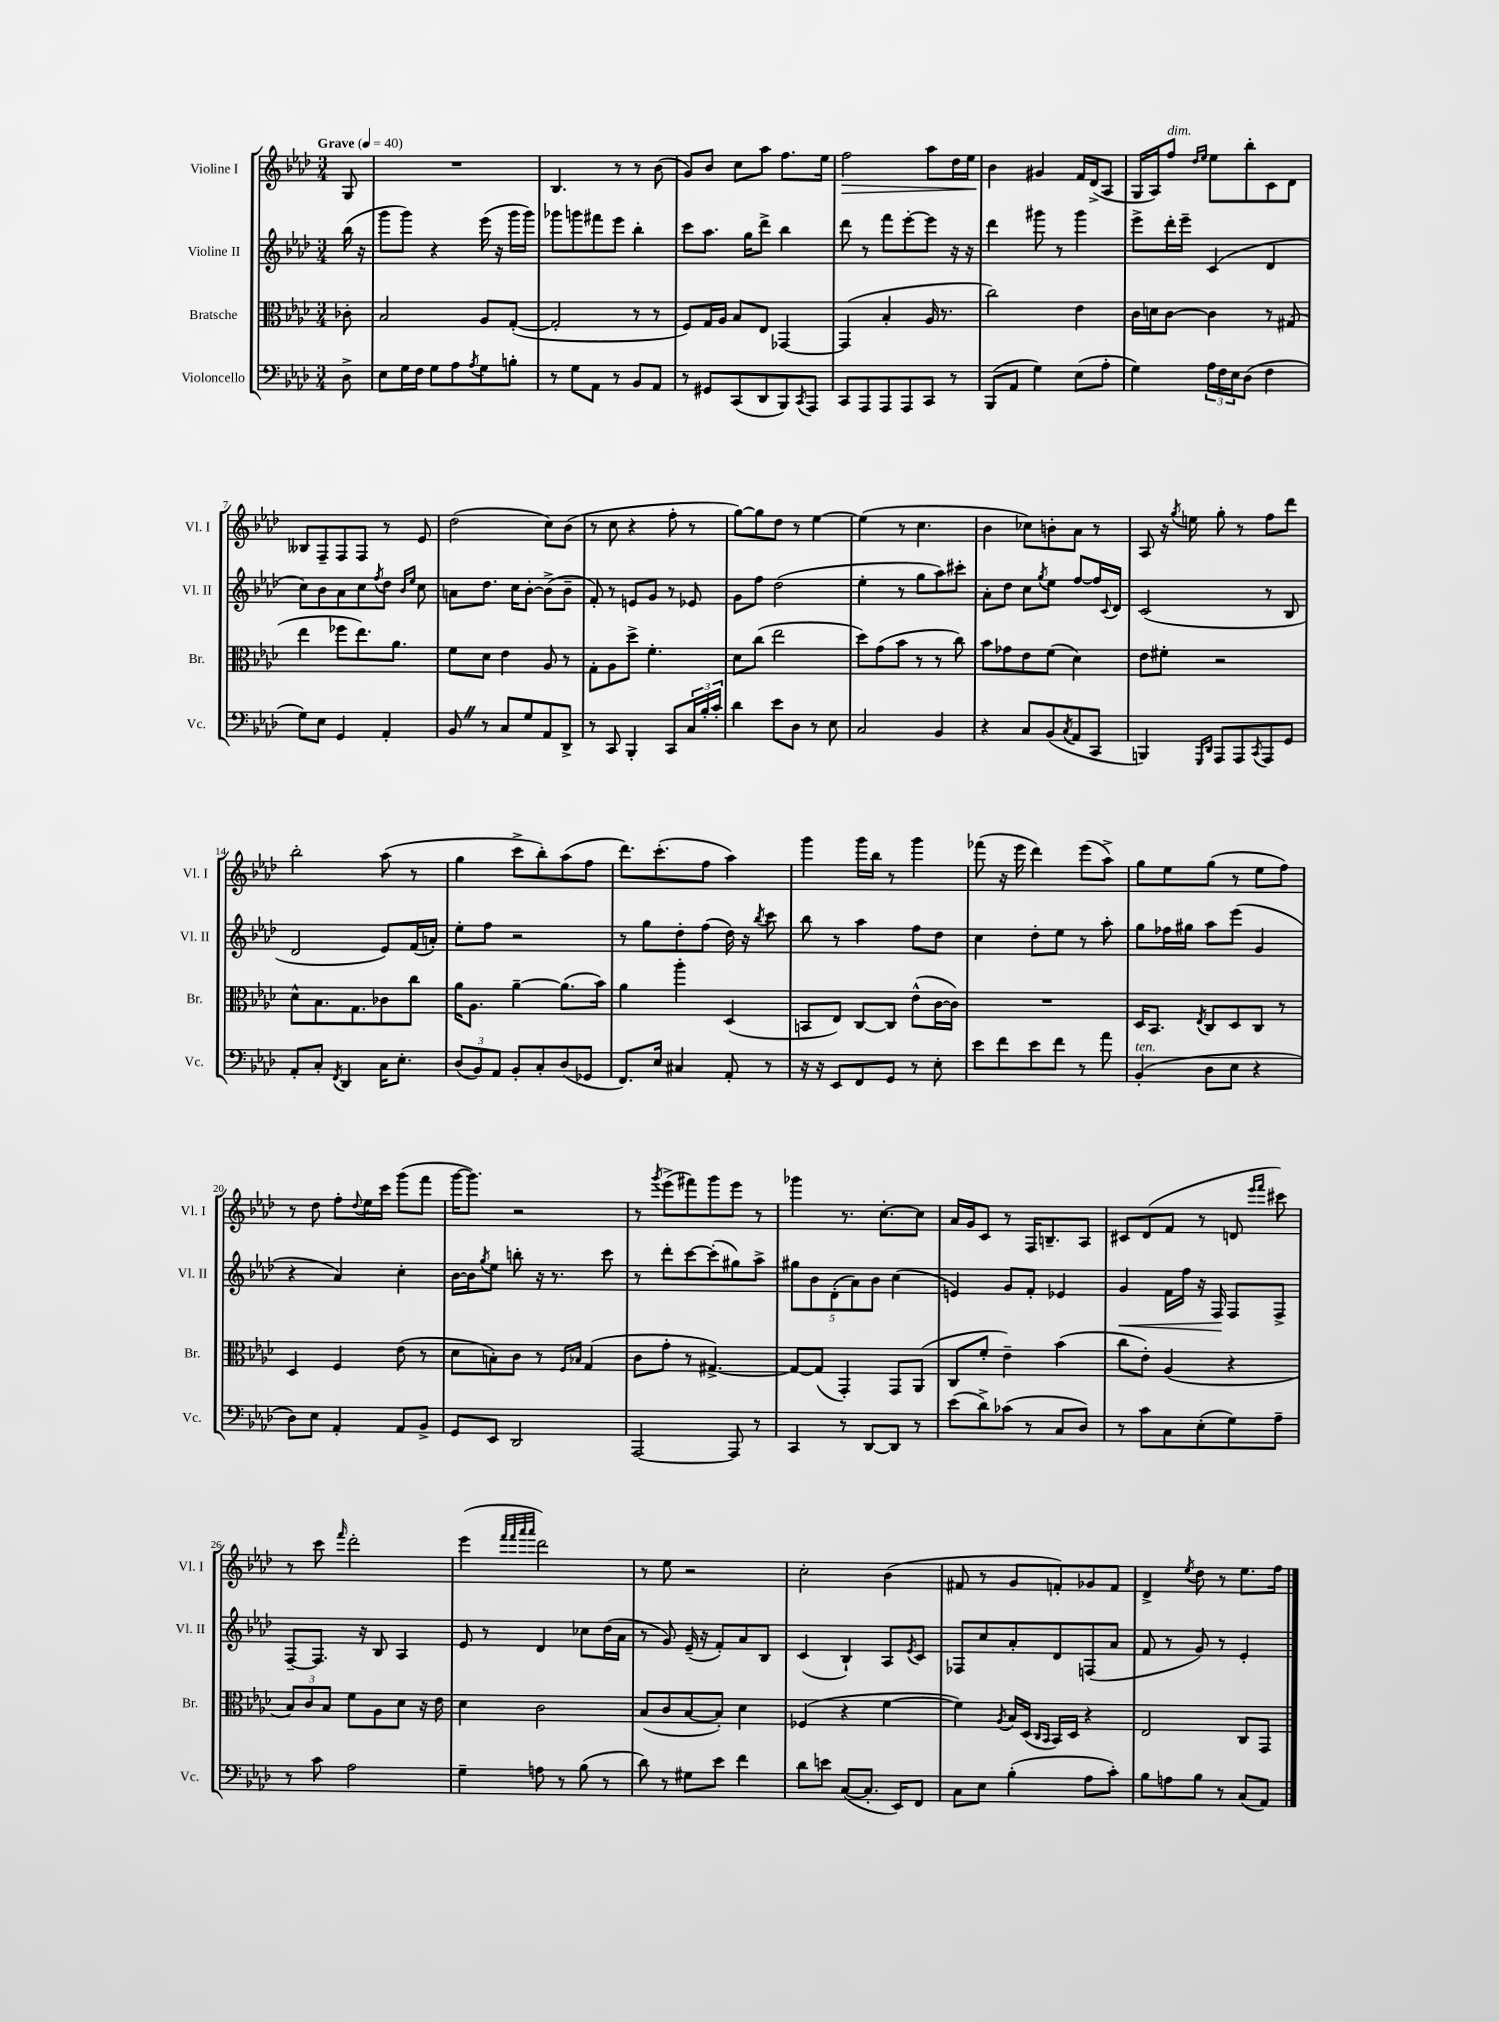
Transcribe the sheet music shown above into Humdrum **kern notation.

**kern	**kern	**kern	**dynam	**kern	**dynam
*part4	*part3	*part2	*part2	*part1	*part1
*staff4	*staff3	*staff2	*staff2	*staff1	*staff1
*I"Violoncello	*I"Bratsche	*I"Violine II	*	*I"Violine I	*
*I'Vc.	*I'Br.	*I'Vl. II	*	*I'Vl. I	*
*clefF4	*clefC3	*clefG2	*	*clefG2	*
*k[b-e-a-d-]	*k[b-e-a-d-]	*k[b-e-a-d-]	*	*k[b-e-a-d-]	*
*M3/4	*M3/4	*M3/4	*	*M3/4	*
*MM40	*MM40	*MM40	*	*MM40	*
=	=	=	=	=	=
!	!	!	!	!LO:TX:a:B:t=Grave	!
8D-^\	8c-X'\	(16bb-\	.	8G/	.
.	.	16r	.	.	.
=1	=1	=1	=1	=1	=1
8E-\L	2B-/	8ggg\L	.	2.r	.
16G\L	.	8ggg\J)	.	.	.
16F\JJ	.	.	.	.	.
8G\L	.	4r	.	.	.
8A-\	.	.	.	.	.
8qA-/	.	.	.	.	.
8G\	8A-/L	(16eee-\	.	.	.
.	.	16r	.	.	.
8Bn'\J	([8G'/J	16ggg\LL	.	.	.
.	.	16ggg\JJ)	.	.	.
=2	=2	=2	=2	=2	=2
8r	2G'/]	8ggg-X\L	.	4.B-/	.
8G\L	.	8gggn\	.	.	.
8AA-\J	.	8fff#X\	.	.	.
8r	.	8eee-\J	.	8r	.
8BB-/L	8r	4bb-'\	.	8r	.
8AA-/J	8r	.	.	(8b-\	.
=3	=3	=3	=3	=3	=3
8r	8F/L)	8ccc\L	.	8g/L)	.
8GG#X/L	16G/L	8.aa-\J	.	8b-/J	.
.	16A-/JJ	.	.	.	.
(8CC/	8B-/L	.	.	8cc\L	.
.	.	16gg\KL	.	.	.
8DD-/	8E-/J	8ddd-^\J	.	8aa-\J	.
8BBB-/)	[4GG-X/	4bb-\	.	8.ff\L	.
8qCC/	.	.	.	.	.
8AAA-/J	.	.	.	.	.
.	.	.	.	16ee-\Jk	.
=4	=4	=4	=4	=4	=4
!	!	!	!	!	!LO:HP:b
8CC/L	(4GG-/]	8ddd-\	.	2ff\	>
8AAA-/	.	8r	.	.	.
8AAA-/	4B-'/	8fff\L	.	.	.
8AAA-/	.	[8eee-'\	.	.	.
8CC/J	16A-/	8eee-\J]	.	8aa-\L	.
.	8.r	.	.	.	.
8r	.	16r	.	16dd-\L	.
.	.	16r	.	16ee-\JJ	.
=5	=5	=5	=5	=5	=5
(8BBB-/L	2cc\)	4ddd-\	.	4b-\	.
8AA-/J	.	.	.	.	.
4G\)	.	8ggg#X\	.	4g#X/	]
.	.	8r	.	.	.
(8E-\L	4e-\	4ggg#\	.	16f/LL	.
.	.	.	.	(16d-^/J	.
8A-'\J	.	.	.	8A-/J	.
=6	=6	=6	=6	=6	=6
4G\)	16c\LL	8eee-^\L	.	16G/LL	.
.	16dn\J	.	.	16A-/J)	.
!	!	!	!	!LO:TX:a:i:t=dim.	!
.	[8c\J	16ddd-'\L	.	8ff/J	.
.	.	16eee-~\JJ	.	.	.
.	.	.	.	16qqdd-/LL	.
.	.	.	.	16qqee-/JJ	.
24A-\LL	4c\]	(4c/	.	8ee-\L	.
24F\	.	.	.	.	.
24E-\J	.	.	.	.	.
(8D-\J	.	.	.	8bb-'\	.
4F\	8r	4d-/	.	8c\	.
.	(8G#X/	.	.	8d-\J	.
!!LO:LB:g=z
=7	=7	=7	=7	=7	=7
8G\L)	4ee-\	8cc\L)	.	8B--X/L	.
8E-\J	.	8b-\	.	8F~/	.
4GG/	8ff-X\L	8a-\	.	8F/	.
.	8.ee-\)	8cc\	.	8F/J	.
.	.	8qff/	.	.	.
4AA-'/	.	8dd-\J	.	8r	.
.	8.a-\J	.	.	.	.
.	.	16qqb-/LL	.	.	.
.	.	16qqee-/JJ	.	.	.
.	.	8cc\	.	8e-/	.
=8	=8	=8	=8	=8	=8
8BB-Z/	8f\L	8an\L	.	(2dd-\	.
8r	8d-\J	8.dd-\J	.	.	.
8C/L	4e-\	.	.	.	.
.	.	16cc\KL	.	.	.
8G/	.	[8b-'\J	.	.	.
8AA-/	8A-/	(8b-^\L]	.	8cc\L)	.
8DD-^/J	8r	8b-~\J	.	(8b-\J	.
=9	=9	=9	=9	=9	=9
8r	8G'\L	8f'/)	.	8r	.
8CC/	8A-\	8r	.	8cc\	.
4BBB-'/	8dd-^\J	8en/L	.	4r	.
.	4.f'\	8g/J	.	.	.
8CC/L	.	8r	.	8ff'\	.
24C/L	.	8e-X/	.	8r	.
24B-'/	.	.	.	.	.
24c'/JJ	.	.	.	.	.
=10	=10	=10	=10	=10	=10
4d-\	8d-\L	8g\L	.	[8gg\L)	.
.	(8cc\J	8ff\J	.	8gg\]	.
8e-\L	2ee-\	(2dd-\	.	8dd-\J	.
8D-\J	.	.	.	8r	.
8r	.	.	.	[4ee-\	.
8E-\	.	.	.	.	.
=11	=11	=11	=11	=11	=11
2C/	8dd-\L)	4ee-'\	.	(4ee-\]	.
.	(8g\	.	.	.	.
.	8b-\J	8r	.	8r	.
.	8r	8gg\L	.	4.cc\	.
4BB-/	8r	8aa-\)	.	.	.
.	8cc\)	8ccc#X'\J	.	.	.
=12	=12	=12	=12	=12	=12
4r	8b-\L	8a-'\L	.	4b-\	.
.	8g-X\	8dd-\J	.	.	.
8C/L	8e-\	8cc\L	.	8cc-X\L)	.
.	.	8qgg/	.	.	.
(8BB-/	(8f\J	8ee-\J	.	8bn'\	.
8qC/	.	.	.	.	.
8AA-/	4d-\)	[8ff/L	.	8a-\J	.
8CC/J	.	16ff/L]	.	8r	.
.	.	8qqc/	.	.	.
.	.	16d-/JJ	.	.	.
=13	=13	=13	=13	=13	=13
4BBBn/)	8e-\L	(2c/	.	8A-/	.
.	8f#X'\J	.	.	16r	.
.	.	.	.	8qgg/	.
.	.	.	.	16een\	.
16qqGGG/LL	.	.	.	.	.
16qqDD-/JJ	.	.	.	.	.
8AAA-/L	2r	.	.	8gg'\	.
8AAA-/	.	.	.	8r	.
8qCC/	.	.	.	.	.
8AAA-/	.	8r	.	8ff\L	.
8GG/J	.	8B-/	.	8ddd-\J	.
!!LO:LB:g=z
=14	=14	=14	=14	=14	=14
8AA-'/L	8d-^^\L	2d-/	.	2bb-'\	.
8C'/J	8.B-\	.	.	.	.
8qFF/	.	.	.	.	.
4DD-/	.	.	.	.	.
.	8.G\	.	.	.	.
16C\KL	8c-X\	8e-/L)	.	(8aa-\	.
8.E-'\J	.	.	.	.	.
.	8cc\J	(16f/L	.	8r	.
.	.	16an'/JJ)	.	.	.
=15	=15	=15	=15	=15	=15
(12D-/L	16a-\KL	8ee-'\L	.	4gg\	.
.	8.A-\J	.	.	.	.
12BB-/)	.	.	.	.	.
.	.	8ff\J	.	.	.
12AA-/J	.	.	.	.	.
8BB-'/L	[4a-~\	2r	.	8ccc^\L	.
8C'/	.	.	.	8bb-'\)	.
(8D-/	(8.a-\L]	.	.	(8aa-\	.
8GG-X/J	.	.	.	8ff\J	.
.	16b-\Jk)	.	.	.	.
=16	=16	=16	=16	=16	=16
8.FF/L)	4a-\	8r	.	8.ddd-\L)	.
.	.	8gg\L	.	.	.
16E-/Jk	.	.	.	(8.ccc'\	.
4C#X/	4aa-'\	8dd-'\	.	.	.
.	.	(8ff\J	.	8ff\J	.
8AA-'/	(4D-/	16dd-\)	.	4aa-\)	.
.	.	16r	.	.	.
.	.	8qbb-/	.	.	.
8r	.	8ccc\	.	.	.
=17	=17	=17	=17	=17	=17
16r	8BBn/L	8bb-\	.	4ggg\	.
16r	.	.	.	.	.
8EE-/L	8E-/J)	8r	.	.	.
8FF/	[8C/L	4aa-\	.	16ggg\LL	.
.	.	.	.	16bb-\JJ	.
8GG/J	8C/J]	.	.	8r	.
8r	(8e-^^\L	8ff\L	.	4ggg\	.
8E-'\	[16c\L	8dd-\J	.	.	.
.	16c\JJ])	.	.	.	.
=18	=18	=18	=18	=18	=18
8e-\L	2.r	4cc\	.	(8fff-X\	.
8f\	.	.	.	16r	.
.	.	.	.	16eee-\	.
8e-\	.	8dd-'\L	.	4ddd-\)	.
8f\J	.	8ee-\J	.	.	.
8r	.	8r	.	(8eee-\L	.
8a-\	.	8aa-'\	.	8aa-^\J)	.
=19	=19	=19	=19	=19	=19
!LO:TX:a:i:t=ten.	!	!	!	!	!
(4BB-'/	16D-/KL	8gg\L	.	8gg\L	.
.	8.BB-/J	.	.	.	.
.	.	16ff-X\L	.	8ee-\	.
.	.	16gg#X\JJ	.	.	.
.	8qE-/	.	.	.	.
8D-\L	8C/L	8aa-\L	.	(8gg\J	.
8E-\J	8D-/	(8eee-\J	.	8r	.
4r	8C/J	4g/	.	8ee-\L	.
.	8r	.	.	8ff\J)	.
!!LO:LB:g=z
=20	=20	=20	=20	=20	=20
8D-\L)	4D-/	4r	.	8r	.
8E-\J	.	.	.	8dd-\	.
4AA-'/	4F/	4a-/)	.	8ff'\L	.
.	.	.	.	8qqdd-/	.
.	.	.	.	16ee-\L	.
.	.	.	.	16ccc\JJ	.
8AA-/L	(8e-\	4cc'\	.	(8ggg\L	.
8BB-^/J	8r	.	.	8fff\J	.
=21	=21	=21	=21	=21	=21
8GG/L	8d-\L	[16b-\LL	.	[16ggg\KL	.
.	.	16b-\J]	.	8.ggg\J])	.
.	.	8qgg/	.	.	.
8EE-/J	8Bn'\)	8ee-\J	.	.	.
2DD-/	8c\J	8bbn'\	.	2r	.
.	8r	16r	.	.	.
.	.	8.r	.	.	.
.	16qqF/LL	.	.	.	.
.	16qqB-X/JJ	.	.	.	.
.	(4G/	.	.	.	.
.	.	8ccc\	.	.	.
=22	=22	=22	=22	=22	=22
[2AAA-/	8c\L	8r	.	8r	.
.	.	.	.	8qggg/	.
.	8g'\J	8ddd-'\L	.	(8eee-^\L	.
.	8r	[8ccc\	.	8fff#X\)	.
.	[4.G#X^/)	(8ccc'\]	.	8ggg\	.
8AAA-/]	.	8gg#X\)	.	8eee-\J	.
8r	.	8aa-^\J	.	8r	.
=23	=23	=23	=23	=23	=23
4CC/	8G#/L_	10gg#X\L	.	4ggg-X\	.
.	.	10b-\	.	.	.
.	(8G#/J]	.	.	.	.
.	.	(10d-'\	.	.	.
8r	4GG'/)	.	.	8.r	.
.	.	10a-\)	.	.	.
[8DD-/L	.	.	.	.	.
.	.	10b-\J	.	.	.
.	.	.	.	[8.cc'\L	.
8DD-/J]	8GG/L	(4cc\	.	.	.
8r	(8AA-/J	.	.	8cc\J]	.
=24	=24	=24	=24	=24	=24
(8e-\L	8C/L	4en/)	.	16a-/LL	.
.	.	.	.	16g/J	.
8d-^\)	8f'/J	.	.	8c/J	.
(8c-X\J	4e-~\)	8g/L	.	8r	.
8r	.	8f'/J	.	16F/KL	.
.	.	.	.	8.Bn~/	.
8C/L	(4b-\	4e-X/	.	.	.
8D-/J)	.	.	.	8A-/J	.
=25	=25	=25	=25	=25	=25
!	!	!	!LO:HP:b	!	!
8r	8cc\L	4g/	<	8c#X/L	.
8c\L	8e-'\J)	.	.	(8d-/	.
8C\	(4A-/	16f\LL	.	8f/J	.
.	.	16ff\JJ	.	.	.
(8E-'\	.	16r	.	8r	.
.	.	16F/	.	.	.
8G\)	4r	8F/L	[	8dn/	.
.	.	.	.	16qqeee-/LL	.
.	.	.	.	16qqfff/JJ	.
8A-~\J	.	8F^/J	.	8ccc#X\)	.
!!LO:LB:g=z
=26	=26	=26	=26	=26	=26
8r	12B-/L)	[8F~/L	.	8r	.
.	12c/	.	.	.	.
8c\	.	8.F/J]	.	8ccc\	.
.	12B-/J	.	.	.	.
.	.	.	.	16qqfff/	.
2A-\	8f\L	.	.	2ddd-'\	.
.	.	16r	.	.	.
.	8A-\	8B-/	.	.	.
.	8d-\J	4A-/	.	.	.
.	16r	.	.	.	.
.	16e-\	.	.	.	.
=27	=27	=27	=27	=27	=27
4G~\	4d-\	8e-/	.	(4eee-\	.
.	.	8r	.	.	.
.	.	.	.	32qqfff/LLL	.
.	.	.	.	32qqfff/	.
.	.	.	.	32qqaaa-/	.
.	.	.	.	32qqaaa-/JJJ	.
8An\	2c\	4d-/	.	2ddd-\)	.
8r	.	.	.	.	.
(8B-\	.	8cc-X\L	.	.	.
8r	.	(16dd-\L	.	.	.
.	.	16a-\JJ	.	.	.
=28	=28	=28	=28	=28	=28
8d-\)	(8B-/L	8r	.	8r	.
8r	8c/	8g/)	.	8ee-\	.
8G#X\L	[8B-/	(16e-~/	.	2r	.
.	.	16r	.	.	.
8e-\J	8B-'/J])	8f'/L)	.	.	.
4f\	4d-\	8a-/	.	.	.
.	.	8B-/J	.	.	.
=29	=29	=29	=29	=29	=29
8d-\L	(4F-X/	(4c/	.	2cc'\	.
8en\J	.	.	.	.	.
([8C/L	4r	4B-`/)	.	.	.
8.C'/J]	.	.	.	.	.
.	[4f\	8A-/L	.	(4b-\	.
16EE-/KL)	.	.	.	.	.
.	.	8qe-/	.	.	.
8FF/J	.	8c/J	.	.	.
=30	=30	=30	=30	=30	=30
8C\L	4f\])	8F-X/L	.	8f#X/	.
8E-\J	.	8cc/	.	8r	.
.	8qA-/	.	.	.	.
(4B-'\	16B-/LL	8a-'/	.	8g/L	.
.	(16D-/JJ	.	.	.	.
.	16qqC/LL	.	.	.	.
.	16qqBB-/JJ	.	.	.	.
.	16BB-/LL)	8d-/	.	8fn'/)	.
.	16D-/JJ	.	.	.	.
8A-\L	4r	(8Fn/	.	8g-X/	.
8c'\J)	.	8a-/J	.	8f/J	.
=31	=31	=31	=31	=31	=31
8B-\L	2E-/	8f/	.	4d-^/	.
8An\	.	8r	.	.	.
.	.	.	.	8qee-/	.
8B-\J	.	8g/)	.	8dd-\	.
8r	.	8r	.	8r	.
(8C/L	8C/L	4e-'/	.	8.ee-\L	.
8AA-/J)	8GG/J	.	.	.	.
.	.	.	.	16ff\Jk	.
==	==	==	==	==	==
*-	*-	*-	*-	*-	*-
